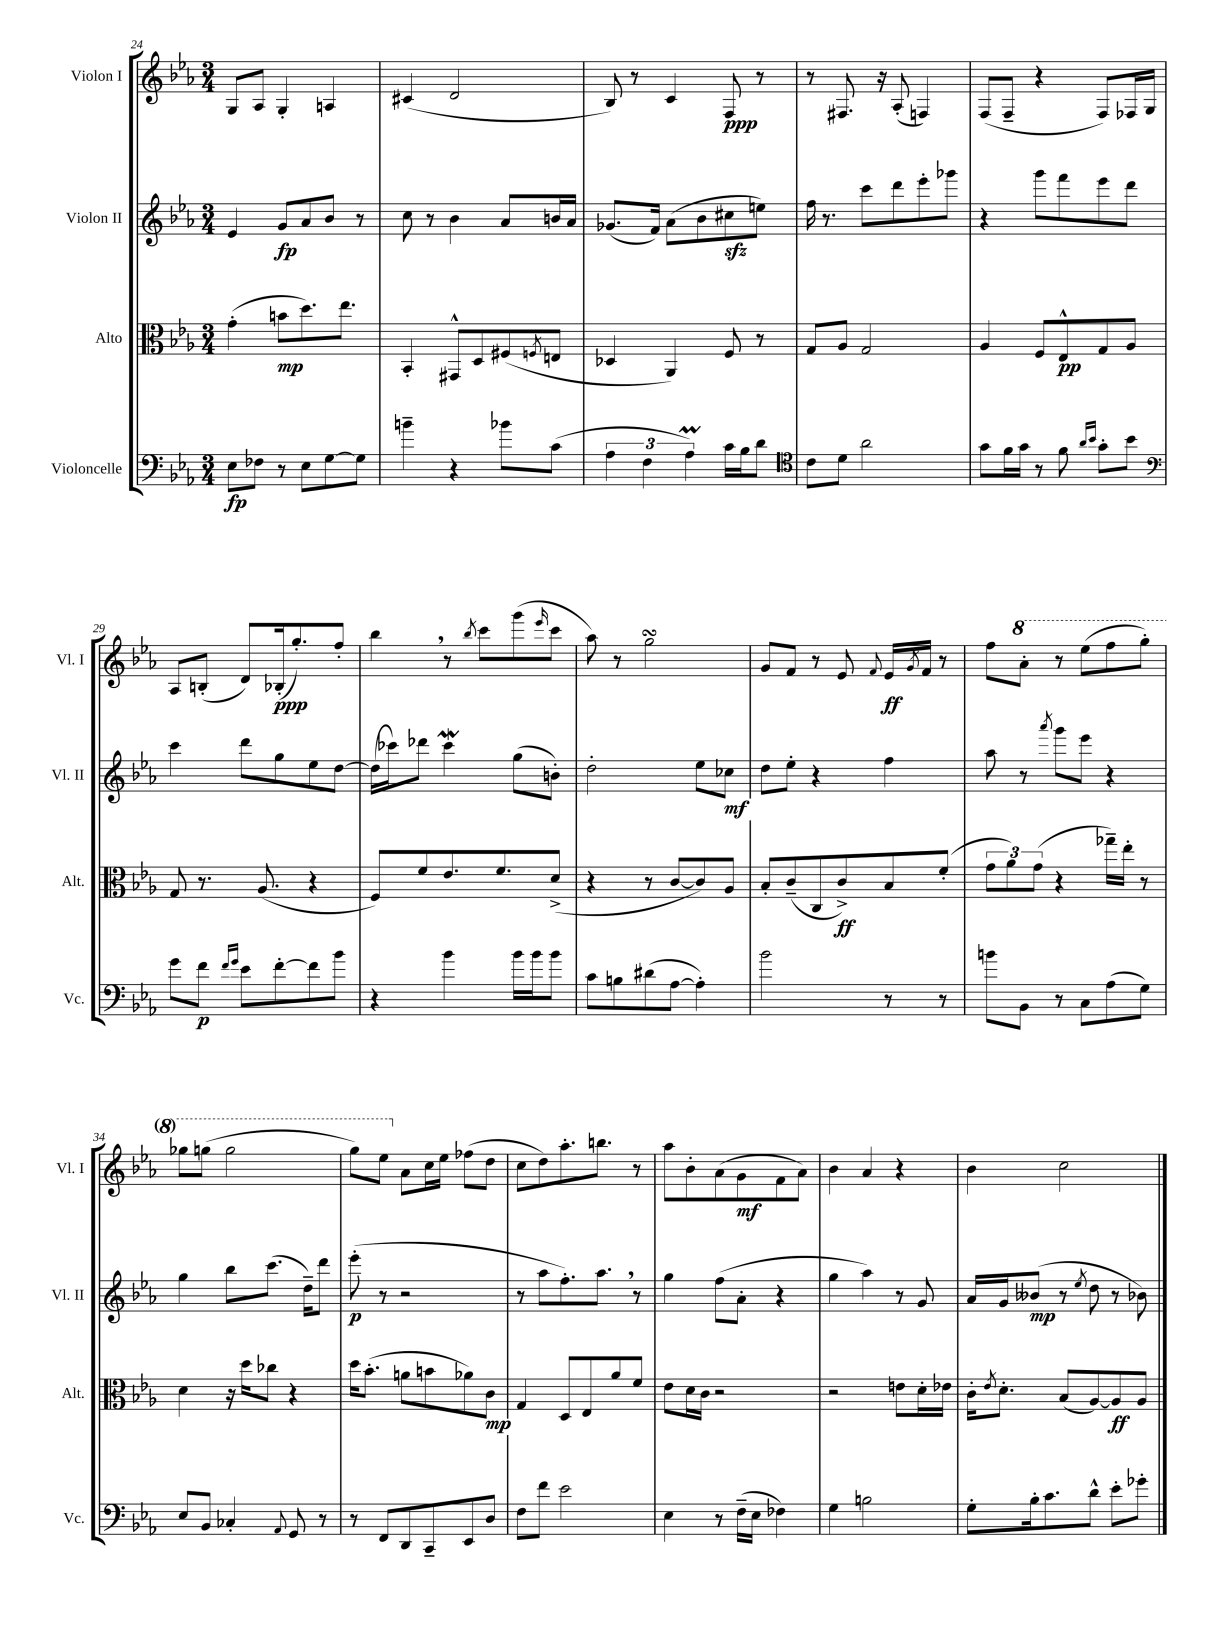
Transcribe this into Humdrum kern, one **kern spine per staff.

**kern	**kern	**kern	**kern
*staff4	*staff3	*staff2	*staff1
*clefF4	*clefC3	*clefG2	*clefG2
*k[b-e-a-]	*k[b-e-a-]	*k[b-e-a-]	*k[b-e-a-]
*M3/4	*M3/4	*M3/4	*M3/4
8E-\L	(4g'\	4e-/	8G/L
8F-\J	.	.	8A-/J
8r	8b\L	8g/L	4G'/
8E-\L	8.dd\)	8a-/	.
[8G\	.	8b-/J	4A/
.	8.ee-\J	.	.
8G\]J	.	8r	.
=	=	=	=
4b~\	4BB-'/	8cc\	(4c#/
.	.	8r	.
4r	8GG#^^/L	4b-\	2d/
.	8D/	.	.
8b-\L	(8F#/	8a-/L	.
.	8qF/	.	.
(8c\J	8E/J	16b/L	.
.	.	16a-/JJ	.
=	=	=	=
6A-\	4D-/	(8.g-/L	8B-/)
.	.	.	8r
6F\	.	.	.
.	.	16f/Jk)	.
.	4AA-/)	(8a-\L	4c/
6A-\)	.	.	.
.	.	8b-\	.
16c\LL	8F/	8cc#\	8F/
16B-\J	.	.	.
8d\J	8r	8ee\J)	8r
=	=	=	=
*clefC4	*	*	*
8c\L	8G/L	16ff\	8r
.	.	8.r	.
8d\J	8A-/J	.	8.F#/
2a-\	2G/	8ccc\L	.
.	.	.	16r
.	.	8ddd\	(8A-'/
.	.	8eee-'\	4F/)
.	.	8ggg-\J	.
=	=	=	=
8g\L	4A-/	4r	(8F/L
16f\L	.	.	8F~/J
16g\JJ	.	.	.
8r	8F/L	8ggg\L	4r
8f\	8E-^^/	8fff\	.
16qqa-/LL	.	.	.
16qqb-/JJ	.	.	.
8g'\L	8G/	8eee-\	8F/L)
8b-\J	8A-/J	8ddd\J	16F-/L
.	.	.	16G/JJ
=	=	=	=
*clefF4	*	*	*
8g\L	8G/	4ccc\	8A-/L
8f\J	8.r	.	(8B'/J
16qqf/LL	.	.	.
16qqg/JJ	.	.	.
8e-\L	.	8ddd\L	8d/L)
.	(8.A-/	.	.
[8f'\	.	8gg\	(16B-'/k
.	.	.	8.gg'/)
8f\]	4r	8ee-\	.
8b-\J	.	[8dd\J	8ff'/J
=	=	=	=
4r	8F/L)	(16dd\]LL	4bb-\
.	.	16ccc-\J)	.
.	8f/	8ddd-\J	.
4b-\	8.e-/	4ccc-\	8r
.	.	.	8qbb-/
.	.	.	8ccc\L
.	8.f/	.	.
16b-\LL	.	(8gg\L	(8ggg\
16b-\J	.	.	.
.	.	.	16qqeee-/
8b-\J	(8d^/J	8b'\J)	8ccc\J
=	=	=	=
8c\L	4r	2dd'\	8aa-\)
8B\	.	.	8r
(8d#\	8r	.	2gg\
[8A-\J	[8c/L	.	.
4A-'\])	8c/])	8ee-\L	.
.	8A-/J	8cc-\J	.
=	=	=	=
2b-\	8B-'/L	8dd\L	8g/L
.	(8c~/	8ee-'\J	8f/J
.	8C/	4r	8r
.	8c^/)	.	8e-/
.	.	.	8qqf/
8r	8B-/	4ff\	16e-/LL
.	.	.	8qg/
.	.	.	16f/JJ
8r	(8f'/J	.	8r
=	=	=	=
8b\L	12g\L	8aa-\	8ff\L
.	12a-\)	.	.
8BB-\J	.	8r	8aa-'\J
.	(12g\J	.	.
.	.	8qaaa-/	.
8r	4r	8ggg\L	8r
8C\L	.	8eee-\J	(8eee-\L
(8A-\	16gg-~\LL)	4r	8fff\
.	16ee-'\JJ	.	.
8G\J)	8r	.	8ggg'\J)
=	=	=	=
8E-/L	4d\	4gg\	8ggg-\L
8BB-/J	.	.	(8ggg\J
4C-'/	16r	8bb-\L	2ggg\
.	16dd\LK	.	.
.	8cc-\J	(8.ccc\J	.
8qqAA-/	.	.	.
8GG/	4r	.	.
.	.	16dd~\LK)	.
8r	.	8ddd\J	.
=	=	=	=
8r	16dd\LK	(8eee-'\	8ggg\L)
.	(8.b-'\J	.	.
8FF/L	.	8r	8eee-\J
8DD/	8a\L	2r	8a-\L
8CC~/	8b\	.	16cc\L
.	.	.	16ee-\JJ
8EE-/	8a-\)	.	(8ff-\L
8D/J	8c\J	.	8dd\J
=	=	=	=
8F\L	4G/	8r	8cc\L
8f\J	.	8aa-\L	8dd\)
2e-\	8D/L	8.ff'\)	8.aa-'\
.	8E-/	.	.
.	.	8.aa-\J	8.bb\J
.	8a-/	.	.
.	8f/J	8r	8r
=	=	=	=
4E-\	8e-\L	4gg\	8aa-\L
.	16d\L	.	8b-'\
.	16c\JJ	.	.
8r	2r	(8ff\L	(8a-\
(16F~\LL	.	8a-'\J	8g\
16E-\JJ	.	.	.
4F-\)	.	4r	8f\
.	.	.	8a-\J)
=	=	=	=
4G\	2r	4gg\	4b-\
2B\	.	4aa-\)	4a-/
.	8e\L	8r	4r
.	16d'\L	8g/	.
.	16e-\JJ	.	.
=	=	=	=
8G'\L	16c'\LK	16a-/LL	4b-\
.	8qe-/	.	.
.	8.d'\J	16g/J	.
16B-'\k	.	(8b--/J	.
8.c\	.	.	.
.	(8B-/L	8r	2cc\
.	.	8qee-/	.
8d^^\J	[8A-/)	8dd\	.
8e-'\L	8A-/]	8r	.
8g-'\J	8A-/J	8b-\)	.
==	==	==	==
*-	*-	*-	*-
